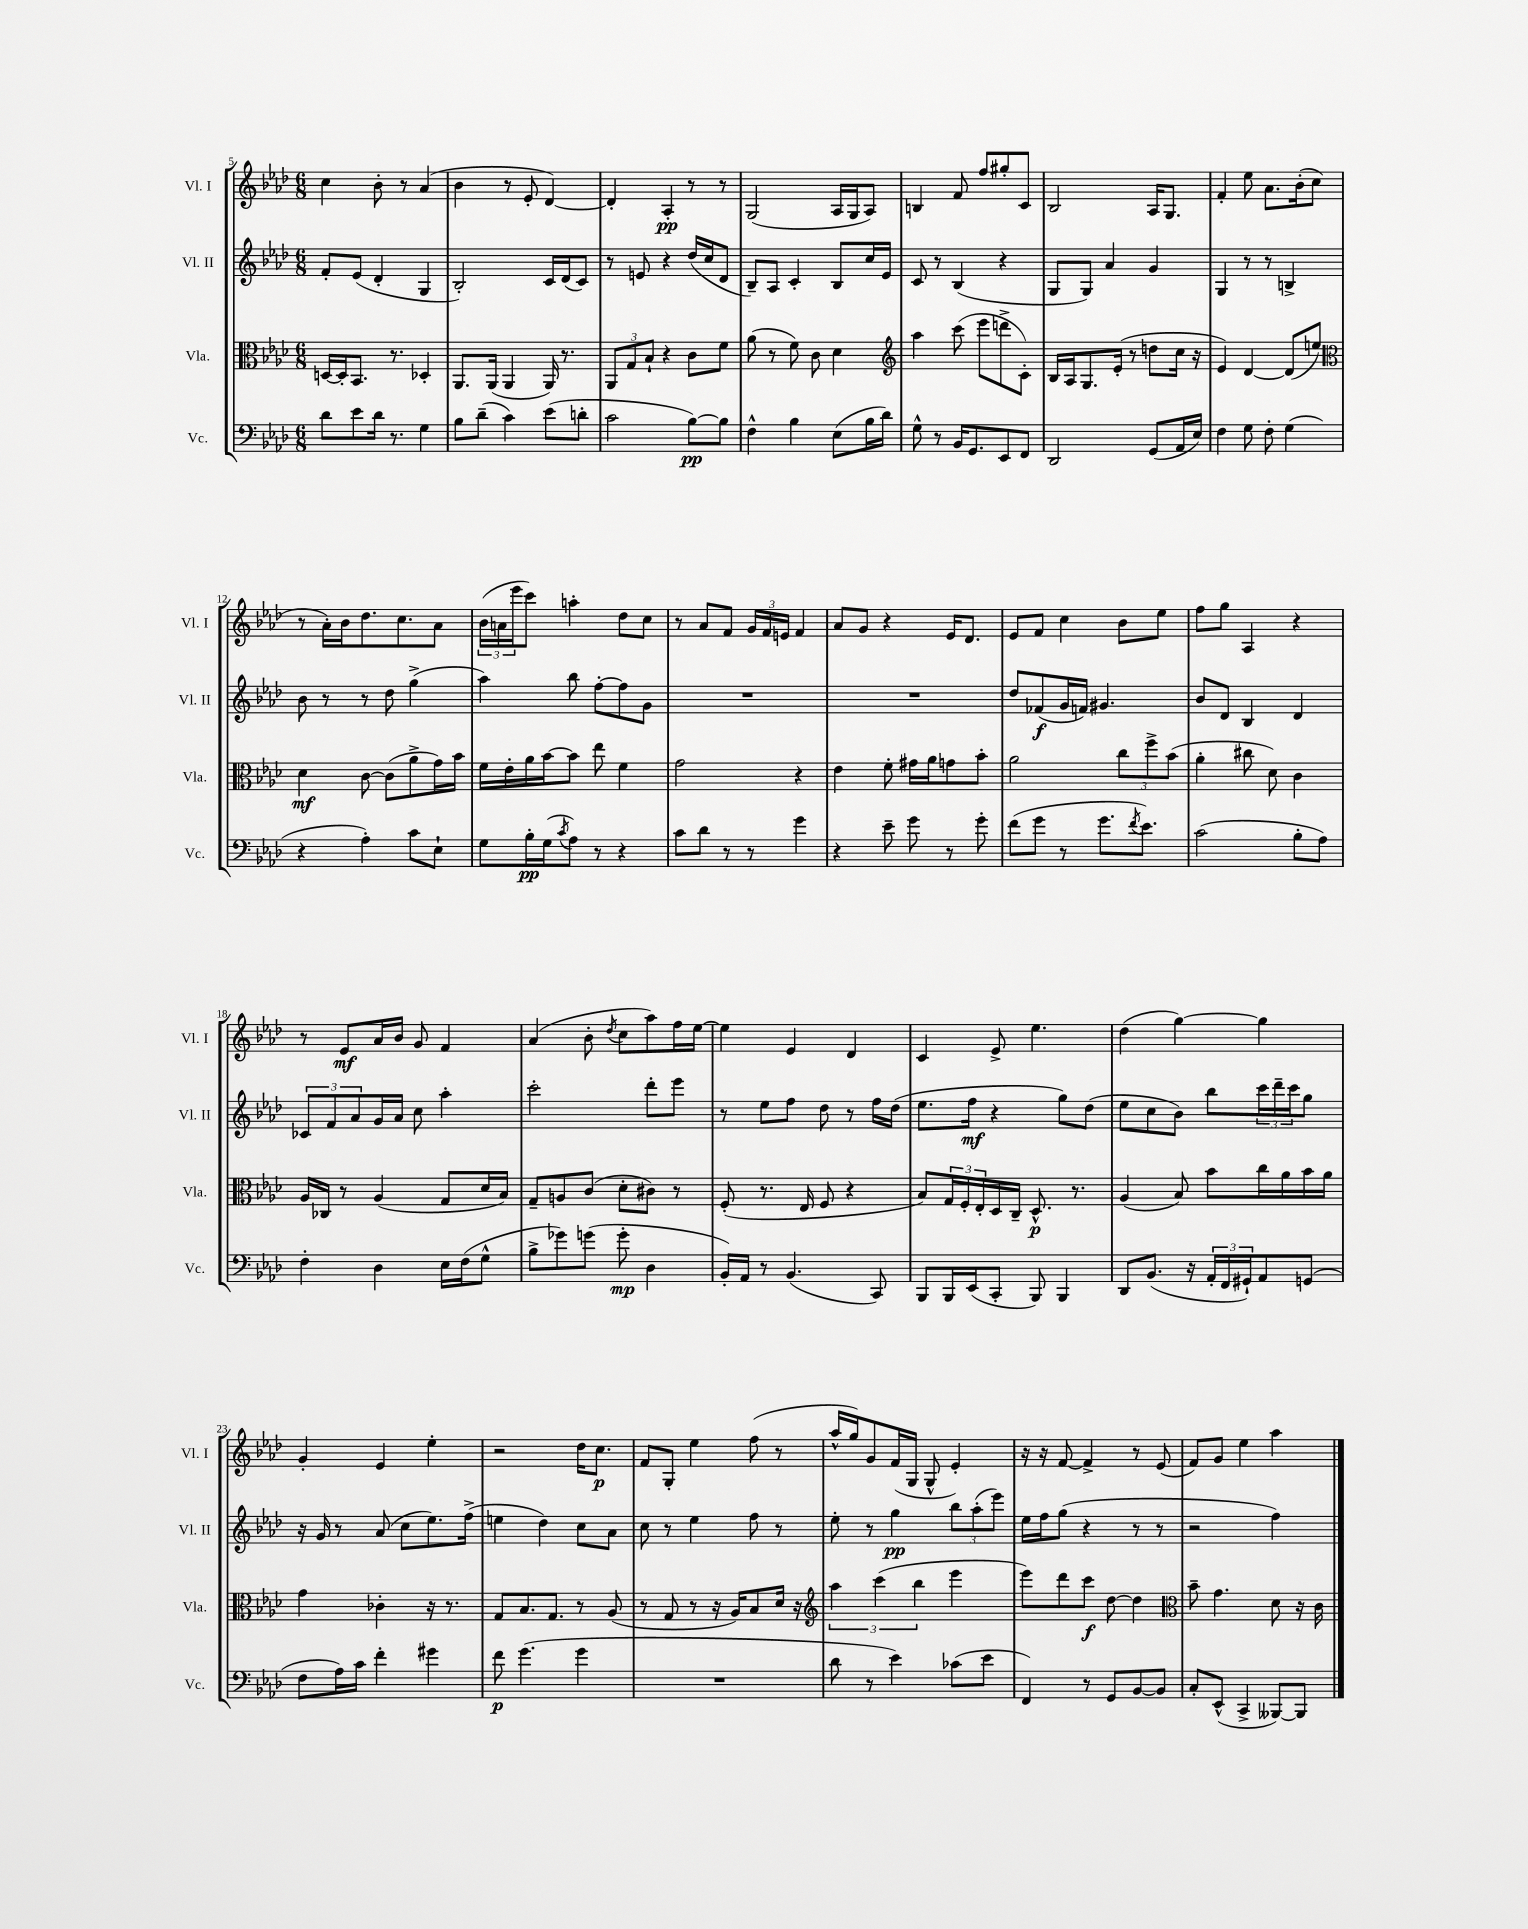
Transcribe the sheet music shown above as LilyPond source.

<<
\new StaffGroup <<
\new Staff = "s0" \with { instrumentName = "Vl. I" shortInstrumentName = "Vl. I" } {
    \clef treble \key aes \major \numericTimeSignature \time 6/8
    c''4 bes'8-. r8 aes'4( |
    bes'4 r8 ees'8-. des'4~) |
    des'4-. aes4-.\pp r8 r8 |
    g2( aes16 g16 aes8) |
    b4 f'8 f''8 gis''8-. c'8 |
    bes2 aes16 g8. |
    f'4-. ees''8 aes'8. bes'16-.( c''8 |
    r8 aes'16-.) bes'16 des''8. c''8. aes'8 |
    \tuplet 3/2 { bes'16( a'16 ees'''16 } c'''8) a''4-. des''8 c''8 |
    r8 aes'8 f'8 \tuplet 3/2 { g'16 f'16 e'16 } f'4 |
    aes'8 g'8 r4 ees'16 des'8. |
    ees'8 f'8 c''4 bes'8 ees''8 |
    f''8 g''8 aes4 r4 |
    r8 ees'8\mf aes'16 bes'16 g'8 f'4 |
    aes'4( bes'8-. \acciaccatura { des''8 } c''8 aes''8) f''16 ees''16~ |
    ees''4 ees'4 des'4 |
    c'4 ees'8-> ees''4. |
    des''4( g''4~) g''4 |
    g'4-. ees'4 ees''4-. |
    r2 des''16 c''8.\p |
    f'8 g8-. ees''4 f''8( r8 |
    aes''16-^ g''16) g'8 f'16( g16 g8-^ ees'4-.) |
    r16 r16 f'8~ f'4-> r8 ees'8( |
    f'8) g'8 ees''4 aes''4 \bar "|." |
}
\new Staff = "s1" \with { instrumentName = "Vl. II" shortInstrumentName = "Vl. II" } {
    \clef treble \key aes \major \numericTimeSignature \time 6/8
    f'8-. ees'8( des'4-. g4 |
    bes2-.) c'16 des'16( c'8) |
    r8 e'8 r4 des''16( c''16 des'8 |
    bes8--) aes8 c'4-. bes8 c''16 ees'16 |
    c'8 r8 bes4( r4 |
    g8 g8) aes'4 g'4 |
    g4 r8 r8 b4-> |
    bes'8 r8 r8 des''8 g''4->( |
    aes''4) bes''8 f''8~-. f''8 g'8 |
    R2. |
    R2. |
    des''8 fes'8\f( g'16 f'16) gis'4. |
    bes'8 des'8 bes4 des'4 |
    \tuplet 3/2 { ces'8 f'8 aes'8 } g'16 aes'16 c''8 aes''4-. |
    c'''2-. des'''8-. ees'''8 |
    r8 ees''8 f''8 des''8 r8 f''16 des''16( |
    ees''8. f''16\mf r4 g''8) des''8( |
    ees''8 c''8 bes'8) bes''8 \tuplet 3/2 { c'''16 des'''16-- c'''16 } g''8 |
    r16 g'16 r8 aes'8( c''8 ees''8.) f''16->( |
    e''4 des''4) c''8 aes'8 |
    c''8 r8 ees''4 f''8 r8 |
    ees''8-. r8 g''4\pp \tuplet 3/2 { bes''8 aes''8-.( ees'''8) } |
    ees''16 f''16 g''8( r4 r8 r8 |
    r2 f''4) \bar "|." |
}
\new Staff = "s2" \with { instrumentName = "Vla." shortInstrumentName = "Vla." } {
    \clef alto \key aes \major \numericTimeSignature \time 6/8
    d16~ d16-. bes,8. r8. des4-. |
    aes,8. aes,16( aes,4 aes,16) r8. |
    \tuplet 3/2 { aes,8 g8 bes8-! } r4 c'8 f'8 |
    aes'8( r8 f'8) c'8 des'4 |
    \clef treble aes''4 c'''8( ees'''8 d'''8-> c'8-.) |
    bes16 aes16 g8. ees'16-.( r8 d''8 c''16 r16 |
    ees'4) des'4~ des'8( e''8) |
    \clef alto des'4\mf c'8~ c'8( aes'8-> g'16) bes'16 |
    f'16 ees'16-. aes'16 bes'16~ bes'8 ees''8 f'4 |
    g'2 r4 |
    ees'4 f'8-. gis'16 aes'16 g'8 bes'8-. |
    aes'2 \tuplet 3/2 { c''8 f''8-> bes'8( } |
    aes'4-. cis''8 des'8) c'4 |
    aes16 ces16 r8 aes4( g8 des'16 bes16) |
    g8-- a8 c'8( des'8-. cis'8) r8 |
    f8-.( r8. ees16 f8 r4 |
    bes8) \tuplet 3/2 { g16 f16-. ees16-. } des16 c16-- des8.-^\p r8. |
    aes4( bes8) bes'8 c''16 aes'16 bes'16 aes'16 |
    g'4 ces'4-. r16 r8. |
    g8 bes8. g8. r8 aes8( |
    r8 g8 r8 r16 aes16) bes8 des'16 r16 |
    \clef treble \tuplet 3/2 { aes''4 c'''4( bes''4 } ees'''4 |
    ees'''8) des'''8 c'''8\f des''8~ des''4 |
    \clef alto bes'8-- g'4. des'8 r16 c'16 \bar "|." |
}
\new Staff = "s3" \with { instrumentName = "Vc." shortInstrumentName = "Vc." } {
    \clef bass \key aes \major \numericTimeSignature \time 6/8
    des'8 ees'8 des'16 r8. g4 |
    bes8 des'8--( c'4) ees'8( d'8-. |
    c'2 bes8~\pp) bes8 |
    f4-^ bes4 ees8( bes16 des'16) |
    g8-^ r8 bes,16 g,8. ees,8 f,8 |
    des,2 g,8( aes,16 ees16) |
    f4 g8 f8-. g4( |
    r4 aes4-.) c'8 ees8-! |
    g8 bes16-.\pp g16( \acciaccatura { c'8 } aes8) r8 r4 |
    c'8 des'8 r8 r8 g'4 |
    r4 ees'8-- g'8 r8 g'8-. |
    f'8( g'8 r8 g'8. \acciaccatura { f'8 } ees'8.) |
    c'2( bes8-. aes8) |
    f4-. des4 ees16 f16( g8-^ |
    bes8-> ges'8) g'8( g'8-.\mp des4 |
    bes,16-.) aes,16 r8 bes,4.( c,8) |
    bes,,8 bes,,16 ees,16( c,8-. bes,,8) bes,,4 |
    des,8 bes,8.( r16 \tuplet 3/2 { aes,16-. f,16 gis,16-!) } aes,8 g,8( |
    f8 aes16) c'16 f'4-. gis'4 |
    f'8\p g'4.( g'4 |
    R2. |
    des'8 r8 ees'4) ces'8( ees'8 |
    f,4) r8 g,8 bes,8~ bes,8 |
    c8-. ees,8-^( c,4-> beses,,8~) beses,,8 \bar "|." |
}
>>
>>
\layout { \context { \Score currentBarNumber = #5 } }
